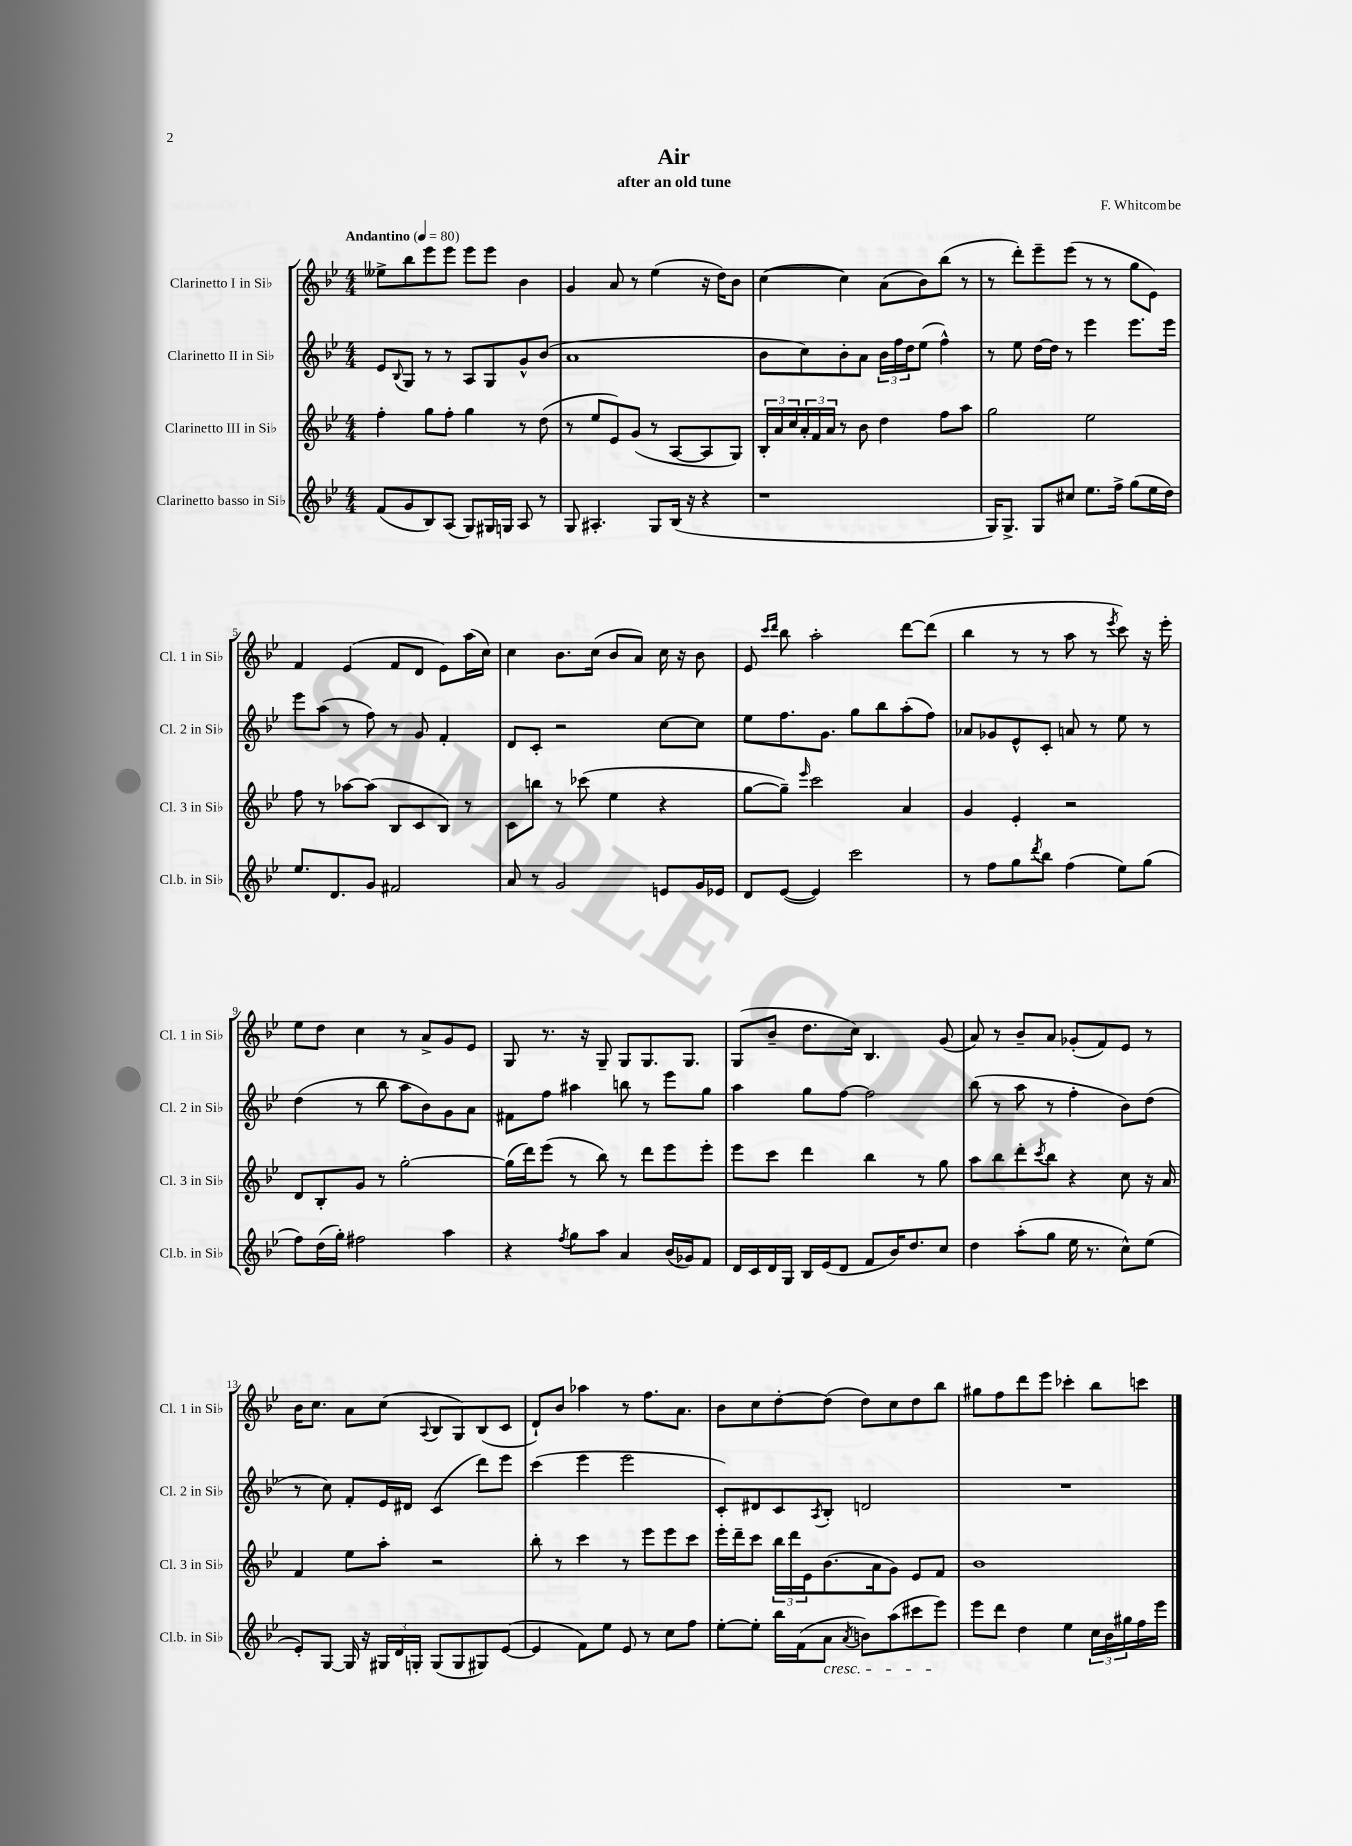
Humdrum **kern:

**kern	**kern	**kern	**kern
*part4	*part3	*part2	*part1
*staff4	*staff3	*staff2	*staff1
*I"Clarinetto basso in Si♭	*I"Clarinetto III in Si♭	*I"Clarinetto II in Si♭	*I"Clarinetto I in Si♭
*I'Cl.b. in Si♭	*I'Cl. 3 in Si♭	*I'Cl. 2 in Si♭	*I'Cl. 1 in Si♭
*clefG2	*clefG2	*clefG2	*clefG2
*k[b-e-]	*k[b-e-]	*k[b-e-]	*k[b-e-]
*M4/4	*M4/4	*M4/4	*M4/4
*MM80	*MM80	*MM80	*MM80
=1	=1	=1	=1
!	!	!	!LO:TX:a:B:t=Andantino
(8f/L	4ff'\	8e-/L	8ee--X^\L
.	.	8qqB-/	.
8g/	.	8G/J	8bb-\
8B-/)	8gg\L	8r	8eee-\
(8A/J	8ff'\J	8r	8eee-\J
8G/L)	4gg\	8A/L	8eee-\L
16G#X/L	.	8G/	8eee-\J
16Gn/JJ	.	.	.
8A/	8r	8g^^/	4b-\
8r	(8dd\	(8b-/J	.
=2	=2	=2	=2
8G/	8r	1a	4g/
4.A#X'/	8ee-/L	.	.
.	8e-/)	.	8a/
.	(8g/J	.	8r
8G/L	8r	.	(4ee-\
(16B-/Jk	[8A/L	.	.
16r	.	.	.
4r	8A/]	.	16r
.	.	.	16dd\KL)
.	8G/J)	.	8b-\J
=3	=3	=3	=3
1r	24B-'/LL	8b-\L	([4cc\
.	24a/	.	.
.	24cc/	.	.
.	24a'/	8cc\)	.
.	24f/	.	.
.	24a/JJ	.	.
.	8r	8b-'\	4cc\])
.	8b-\	8a\J	.
.	4dd\	24b-\LL	(8a\L
.	.	24ff\	.
.	.	24dd\J	.
.	.	(8ee-\J	8b-\)
.	8ff\L	4ff^^\)	(8bb-\J
.	8aa\J	.	8r
=4	=4	=4	=4
16G/KL)	2gg\	8r	8r
8.G^/J	.	.	.
.	.	8ee-\	8ddd'\L)
8G/L	.	[16dd\LL	8eee-~\
.	.	16dd\JJ]	.
8cc#X/J	.	8r	(8eee-\J
8.ee-\L	2ee-\	4eee-\	8r
.	.	.	8r
16ff^\Jk	.	.	.
(8gg\L	.	8.eee-\L	8gg\L
16ee-\L	.	.	8e-\J)
16dd\JJ)	.	16eee-\Jk	.
!!LO:LB:g=z
=5	=5	=5	=5
8.ee-/L	8ff\	8eee-\L	4f/
.	8r	(8aa\J	.
8.d/	.	.	.
.	[8aa-X\L	8r	(4e-/
8g/J	(8aa-\J]	8ff\)	.
2f#X/	8B-/L	8r	8f/L
.	8c/	8g/	8d/J
.	8B-/J)	4f'/	8e-\L)
.	8r	.	(16aa\L
.	.	.	16cc\JJ)
=6	=6	=6	=6
8a/	8c\L	8d/L	4cc\
8r	8bbn\J	8c'/J	.
2g/	8r	2r	8.b-\L
.	(8ccc-X\	.	.
.	.	.	(16cc\Jk
.	4ee-\	.	8b-/L
.	.	.	8a/J)
8en/L	4r	[8cc\L	16cc\
.	.	.	16r
16g/L	.	8cc\J]	8b-\
16e-X/JJ	.	.	.
=7	=7	=7	=7
8d/L	[8gg\L	8ee-\L	8e-/
.	.	.	16qqccc/LL
.	.	.	16qqddd/JJ
([8e-/J	8gg~\J])	8.ff\	8bb-\
.	16qqeee-/	.	.
4e-/])	2ccc\	.	2aa'\
.	.	8.g\J	.
2ccc\	.	8gg\L	.
.	.	8bb-\	.
.	4a/	(8aa'\	[8ddd\L
.	.	8ff\J)	(8ddd\J]
=8	=8	=8	=8
8r	4g/	8a-X/L	4bb-\
8ff\L	.	8g-X/	.
8gg\	4e-'/	8e-^^/	8r
8qddd/	.	.	.
8bb-\J	.	8c'/J	8r
(4ff\	2r	8an/	8aa\
.	.	8r	8r
.	.	.	8qeee-/
8ee-\L)	.	8ee-\	8ccc\)
(8gg\J	.	8r	16r
.	.	.	16eee-'\
!!LO:LB:g=z
=9	=9	=9	=9
8ff\L)	8d/L	(4dd\	8ee-\L
(16dd\L	8B-'/	.	8dd\J
16gg'\JJ)	.	.	.
2ff#X\	8g/J	8r	4cc\
.	8r	8bb-\	.
.	[2gg'\	8aa\L	8r
.	.	8b-\)	8a^/L
4aa\	.	8g\	8g/
.	.	8a\J	8e-/J
=10	=10	=10	=10
4r	(16gg\LL]	8f#X\L	8G/
.	16ddd\J)	.	.
.	(8eee-\J	8ff\J	8.r
8qff/	.	.	.
8gg\L	8r	4aa#X\	.
.	.	.	16r
8aa\J	8bb-\)	.	8G~/
4a/	8r	8bbn\	8G/L
.	8ddd\L	8r	8.G/
(16b-/LL	8eee-\	8eee-\L	.
16g-X/J)	.	.	8.G/J
8f/J	8eee-'\J	8gg\J	.
=11	=11	=11	=11
16d/LL	8eee-\L	4aa\	(8G/L
16c/	.	.	.
16d/	8ccc\J	.	8b-~/J
16G/JJ	.	.	.
16B-/LL	4ddd\	8gg\L	8.dd\L
(16e-/J	.	.	.
8d/J	.	[8ff\J	.
.	.	.	16cc\Jk)
8f/L	4bb-\	2ff\]	4.B-/
16b-/K)	.	.	.
8.dd/	.	.	.
.	8r	.	.
8cc/J	8gg\	.	(8g/
=12	=12	=12	=12
4dd\	8aa\L	(8bb-\	8a/)
.	8bb-\	8r	8r
(8aa'\L	8ddd'\	8aa\	8b-~/L
.	8qccc/	.	.
8gg\J	8bb-\J	8r	8a/J
16ee-\	4r	4ff'\	(8g-X'/L
8.r	.	.	.
.	.	.	8f/)
8cc^^\L)	8cc\	8b-\L)	8e-/J
(8ee-\J	16r	(8dd\J	8r
.	16a/	.	.
!!LO:LB:g=z
=13	=13	=13	=13
8e-'/L)	4f/	8r	16b-\KL
.	.	.	8.cc\J
[8G/J	.	8cc\)	.
16G/]	8ee-\L	8f'/L	8a\L
16r	.	.	.
24G#X/LL	8aa'\J	16e-/L	(8cc\J
24d/	.	.	.
.	.	16d#X/JJ	.
24Gn'/JJ	.	.	.
.	.	.	8qqA/
(8G/L	2r	(4c/	8B-/L
8G/	.	.	8G/)
8G#X/)	.	8ddd\L)	(8B-/
([8e-/J	.	8eee-\J	8c/J
=14	=14	=14	=14
4e-/]	8bb-'\	(4ccc\	8d`/L)
.	8r	.	8b-/J
8f\L)	4ccc\	4eee-\	4aa-X\
8ee-\J	.	.	.
8e-/	8r	2eee-\	8r
8r	8eee-\L	.	8.ff\L
8cc\L	8eee-\	.	.
.	.	.	8.a\J
8ff\J	8ccc\J	.	.
=15	=15	=15	=15
[8ee-'\L	16eee-'\LL	8c'/L)	8b-\L
.	16ddd~\J	.	.
8ee-'\J]	8ccc\J	8d#X/	8cc\
16bb-\LL	24bb-\LL	8c/	[8dd'\
.	24ddd\	.	.
(16f\J	.	.	.
.	24e-\J	.	.
.	.	8qA/	.
!LO:TX:b:i:t=cresc.	!	!	!
8a\J	(8.b-\	8B-'/J	(8dd\J]
8qa/	.	.	.
8bn\L)	.	2dn/	8dd\L)
.	16a\k	.	.
(8aa\	8g\J)	.	8cc\
8ccc#X\	8e-/L	.	8dd\
8eee-\J)	8f/J	.	8bb-\J
=16	=16	=16	=16
8eee-\L	1b-	1r	8gg#X\L
8ddd\J	.	.	8ff\
4dd\	.	.	8ddd\
.	.	.	8eee-\J
4ee-\	.	.	4ccc-X'\
24cc\LL	.	.	8bb-\L
24b-\	.	.	.
24gg#X\	.	.	.
16ff\	.	.	8cccn\J
16eee-\JJ	.	.	.
==	==	==	==
*-	*-	*-	*-
